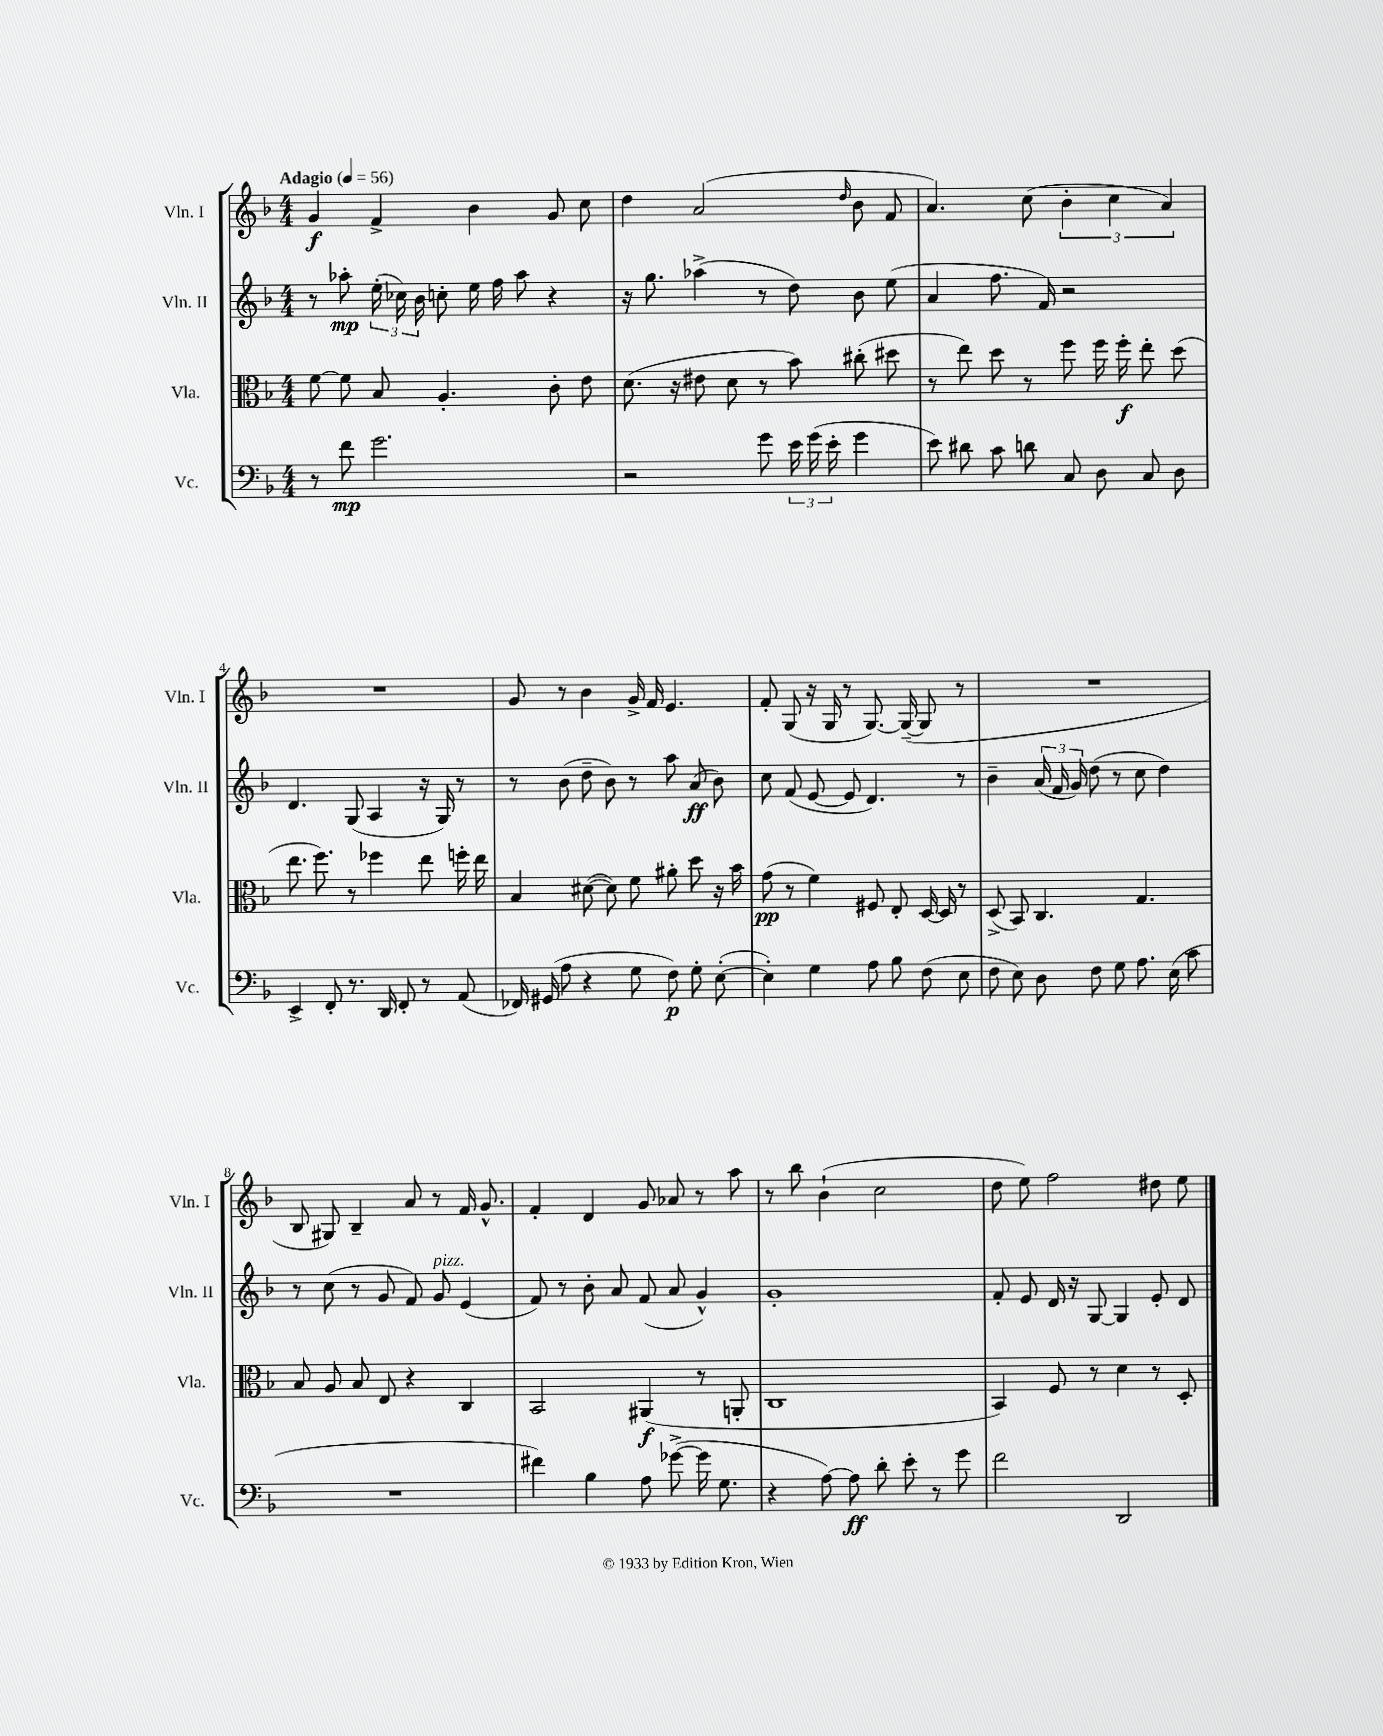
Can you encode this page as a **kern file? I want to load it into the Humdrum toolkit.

**kern	**dynam	**kern	**dynam	**kern	**dynam	**kern	**dynam
*part4	*part4	*part3	*part3	*part2	*part2	*part1	*part1
*staff4	*staff4	*staff3	*staff3	*staff2	*staff2	*staff1	*staff1
*I"Vc.	*	*I"Vla.	*	*I"Vln. II	*	*I"Vln. I	*
*I'Vc.	*	*I'Vla.	*	*I'Vln. II	*	*I'Vln. I	*
*clefF4	*	*clefC3	*	*clefG2	*	*clefG2	*
*k[b-]	*	*k[b-]	*	*k[b-]	*	*k[b-]	*
*M4/4	*	*M4/4	*	*M4/4	*	*M4/4	*
*MM56	*	*MM56	*	*MM56	*	*MM56	*
=1	=1	=1	=1	=1	=1	=1	=1
!	!	!	!	!	!	!LO:TX:a:B:t=Adagio	!
8r	.	[8f\	.	8r	.	4g/	f
8f\	mp	8f\]	.	8aa-X'\	mp	.	.
2.g\	.	8B-/	.	(24ee'\	.	4f^/	.
.	.	.	.	24cc-X\)	.	.	.
.	.	.	.	24b-\	.	.	.
.	.	4.A'/	.	8ccn'\	.	.	.
.	.	.	.	16ee\	.	4b-\	.
.	.	.	.	16ff\	.	.	.
.	.	.	.	8aa-\	.	.	.
.	.	8c'\	.	4r	.	8g/	.
.	.	8e\	.	.	.	8cc\	.
=2	=2	=2	=2	=2	=2	=2	=2
2r	.	(8.d\	.	16r	.	4dd\	.
.	.	.	.	8.gg\	.	.	.
.	.	16r	.	.	.	.	.
.	.	8e#X\	.	(4aa-X^\	.	(2a/	.
.	.	8d\	.	.	.	.	.
8g\	.	8r	.	8r	.	.	.
24e\	.	8b-\)	.	8dd\)	.	.	.
(24g\	.	.	.	.	.	.	.
24e'\	.	.	.	.	.	.	.
.	.	.	.	.	.	16qqdd/	.
4g\	.	(8cc#X'\	.	8b-\	.	8b-\	.
.	.	8dd#X\	.	(8ee\	.	8f/	.
=3	=3	=3	=3	=3	=3	=3	=3
8e\)	.	8r	.	4a/	.	4.a/)	.
8d#X\	.	8ee\)	.	.	.	.	.
8c\	.	8dd\	.	8.ff\	.	.	.
8dn\	.	8r	.	.	.	(8cc\	.
.	.	.	.	16f/)	.	.	.
8C/	.	8ff\	.	2r	.	6b-'\	.
8D\	.	16ff\	.	.	.	.	.
.	.	.	.	.	.	6cc\	.
.	.	16ff'\	f	.	.	.	.
8C/	.	8ee'\	.	.	.	.	.
.	.	.	.	.	.	6a/)	.
8D\	.	(8dd\	.	.	.	.	.
!!LO:LB:g=z
=4	=4	=4	=4	=4	=4	=4	=4
4EE^/	.	8.ee\	.	4.d/	.	1r	.
.	.	8.ff\)	.	.	.	.	.
8FF'/	.	.	.	.	.	.	.
8.r	.	8r	.	(8G/	.	.	.
.	.	4ff-X\	.	4A/	.	.	.
16DD/	.	.	.	.	.	.	.
8FF'/	.	.	.	.	.	.	.
8r	.	8ee\	.	16r	.	.	.
.	.	.	.	16G/)	.	.	.
(8AA/	.	16ffn'\	.	8r	.	.	.
.	.	16ee\	.	.	.	.	.
=5	=5	=5	=5	=5	=5	=5	=5
16FF-X/)	.	4B-/	.	8r	.	8g/	.
(16GG#X/	.	.	.	.	.	.	.
8A\	.	.	.	(8b-\	.	8r	.
4r	.	([8d#X\	.	8dd~\	.	4b-\	.
.	.	8d#\])	.	8b-\)	.	.	.
8G\	.	8f\	.	8r	.	16g^/	.
.	.	.	.	.	.	16f/	.
8F\)	p	8a#X'\	.	8aa\	.	4.e/	.
8G'\	.	8dd\	.	(8a/	ff	.	.
([8E'\	.	16r	.	8b-\)	.	.	.
.	.	16b-\	.	.	.	.	.
=6	=6	=6	=6	=6	=6	=6	=6
4E'\])	.	(8g\	pp	8cc\	.	8f'/	.
.	.	8r	.	(8f/	.	(8G/	.
4G\	.	4f\)	.	[8e/	.	16r	.
.	.	.	.	.	.	16G/	.
.	.	.	.	8e/]	.	8r	.
8A\	.	8F#X/	.	4.d/)	.	[8.G/)	.
8B-\	.	8E'/	.	.	.	.	.
.	.	.	.	.	.	(16G~/_	.
(8F\	.	[16D/	.	.	.	8G/]	.
.	.	16D/]	.	.	.	.	.
8E\	.	8r	.	8r	.	8r	.
=7	=7	=7	=7	=7	=7	=7	=7
8F\	.	(8D^/	.	4b-~\	.	1r	.
8E\)	.	8BB-/)	.	.	.	.	.
8D\	.	4.C/	.	(24a/	.	.	.
.	.	.	.	24f/	.	.	.
.	.	.	.	24g/)	.	.	.
8F\	.	.	.	(8dd\	.	.	.
8G\	.	.	.	8r	.	.	.
8.A\	.	4.G/	.	8cc\	.	.	.
.	.	.	.	4dd\)	.	.	.
(16E\	.	.	.	.	.	.	.
8c\	.	.	.	.	.	.	.
!!LO:LB:g=z
=8	=8	=8	=8	=8	=8	=8	=8
1r	.	8B-/	.	8r	.	8B-/	.
.	.	8A/	.	(8cc\	.	8G#X/)	.
.	.	8B-/	.	8r	.	4B-~/	.
.	.	8E/	.	8g/	.	.	.
.	.	4r	.	8f/)	.	8a/	.
!	!	!	!	!LO:TX:a:i:t=pizz.	!	!	!
.	.	.	.	8g/	.	8r	.
.	.	4C/	.	(4e/	.	16f/	.
.	.	.	.	.	.	8.g^^/	.
=9	=9	=9	=9	=9	=9	=9	=9
4f#X\)	.	2BB-/	.	8f/)	.	4f'/	.
.	.	.	.	8r	.	.	.
4B-\	.	.	.	8b-'\	.	4d/	.
.	.	.	.	8a/	.	.	.
8A\	.	(4AA#X/	f	(8f/	.	8g/	.
([8g-X^\	.	.	.	8a/	.	8a-X/	.
16g-\]	.	8r	.	4g^^/)	.	8r	.
8.G\	.	.	.	.	.	.	.
.	.	8AAn'/	.	.	.	8aa\	.
=10	=10	=10	=10	=10	=10	=10	=10
4r	.	1C	.	1g'	.	8r	.
.	.	.	.	.	.	8bb-\	.
[8A\)	.	.	.	.	.	(4b-`\	.
8A\]	ff	.	.	.	.	.	.
8d'\	.	.	.	.	.	2cc\	.
8e'\	.	.	.	.	.	.	.
8r	.	.	.	.	.	.	.
8g\	.	.	.	.	.	.	.
=11	=11	=11	=11	=11	=11	=11	=11
2f\	.	4BB-/)	.	8f'/	.	8dd\	.
.	.	.	.	8e/	.	8ee\)	.
.	.	8F/	.	16d/	.	2ff\	.
.	.	.	.	16r	.	.	.
.	.	8r	.	[8G/	.	.	.
2DD/	.	4d\	.	4G/]	.	.	.
.	.	8r	.	8e'/	.	8dd#X\	.
.	.	8D'/	.	8d/	.	8ee\	.
==	==	==	==	==	==	==	==
*-	*-	*-	*-	*-	*-	*-	*-
